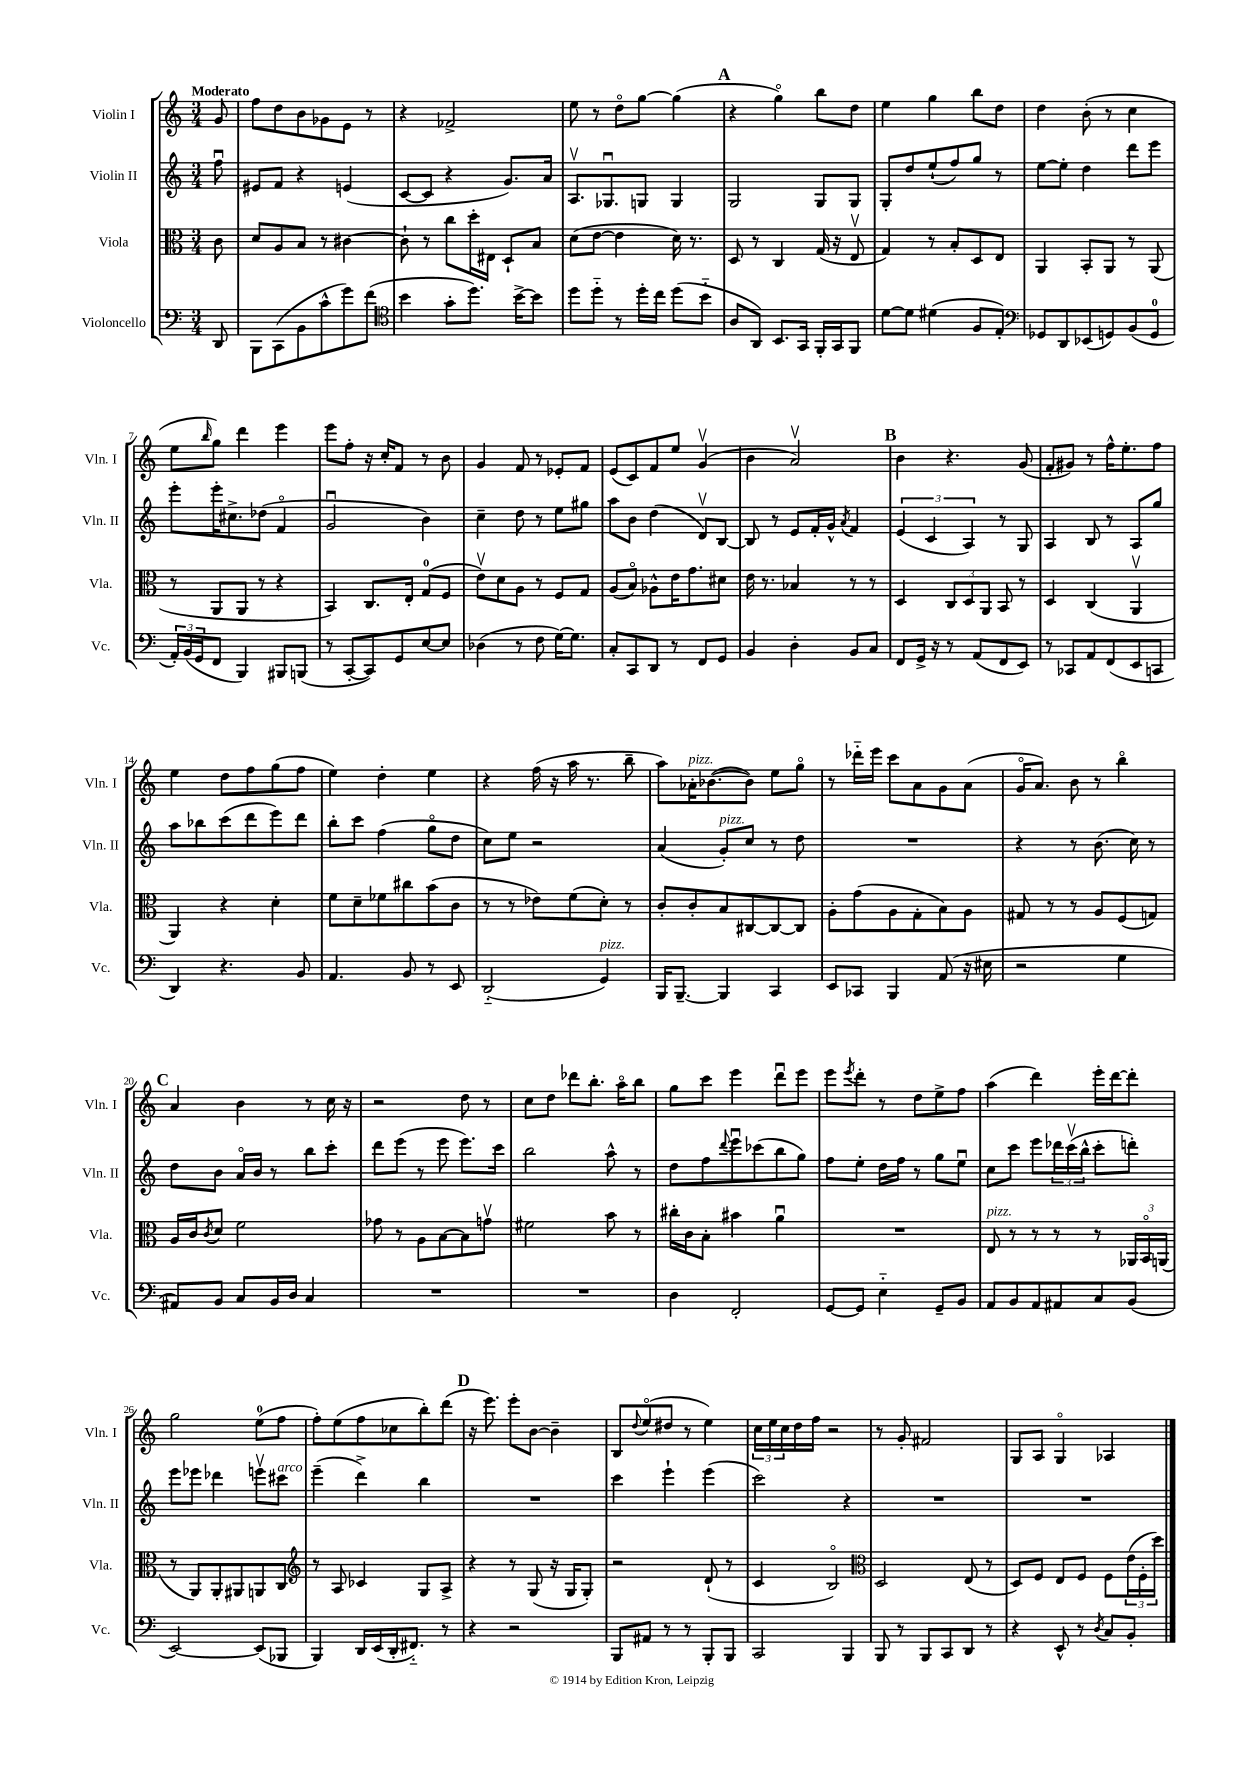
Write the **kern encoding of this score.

**kern	**kern	**kern	**kern
*staff4	*staff3	*staff2	*staff1
*clefF4	*clefC3	*clefG2	*clefG2
*k[]	*k[]	*k[]	*k[]
*M3/4	*M3/4	*M3/4	*M3/4
8DD	8c	8ffu	8g
=	=	=	=
8BBB	8d	8e#	8ff
(8CC	8A	8f	8dd
8BB	8B	4r	8b
8c^^	8r	.	8g-
8g)	[4c#	(4e	8e
(8f	.	.	8r
=	=	=	=
*clefC4	*	*	*
4b	8c#`]	[8c	4r
.	8r	8c]	.
8g'	8cc	4r	2f-^
8.dd)	16dd'	.	.
.	16E#	.	.
.	8D`	8.g)	.
[16b^	.	.	.
8b]	8B	.	.
.	.	16a	.
=	=	=	=
8dd	(8d	8.Av	8ee
8dd'~	[8e	.	8r
.	.	8.G-u	.
8r	4e]	.	8ddo
16dd'	.	8G	[8gg
16cc	.	.	.
(8dd	16d)	4G	(4gg]
.	8.r	.	.
8b'~	.	.	.
=	=	=	=
8A	8D	2G	4r
8AA)	8r	.	.
8.BB	4C	.	4ggo)
16GG	.	.	.
16FF'	(16G	8G	8bb
16GG	16r	.	.
8FF	8Ev	8G	8dd
=	=	=	=
[8d	4G)	8G'	4ee
8d]	.	8dd	.
(4d#	8r	(8ee`	4gg
.	8B'	8ff)	.
8F	8D	8gg	8bb
8E')	8E	8r	8dd
=	=	=	=
*clefF4	*	*	*
8GG-	4AA	[8ee	4dd
8DD	.	8ee']	.
(8EE-	8BB'	4dd	(8b'
8GG)	8AA	.	8r
(8BB	8r	8ddd	4cc
8GG	(8AA	8eee	.
=	=	=	=
24AA')	8r	8eee'	8ee
(24BB	.	.	.
24GG	.	.	.
.	.	.	16qqbb
8FF	8AA	16eee'	8gg)
.	.	8.cc#^	.
4BBB)	8AA	.	4ddd
.	8r	(8dd-	.
8BBB#	4r	4fo	4eee
(8BBB	.	.	.
=	=	=	=
8r	4BB)	2gu	8eee
[8CC'	.	.	8ff'
8CC])	8.C	.	16r
.	.	.	16cc'
8GG	.	.	8f
.	16E'	.	.
[8E	(8G	4b)	8r
8E]	8F	.	8b
=	=	=	=
(4D-	8ev)	4cc~	4g
.	8d	.	.
8r	8A	8dd	8f
8F	8r	8r	8r
[16G)	8F	8ee	8e-'
8.G]	.	.	.
.	8G	8gg#	8f
=	=	=	=
8C'	(8A	8aa	(8e
8CC	8Bo)	8b	8c)
8DD	8A-^^	(4dd	8f
8r	16e	.	8ee
.	8.g	.	.
8FF	.	8dv)	(4gv
8GG	8d#	[8B	.
=	=	=	=
4BB	16e	8B]	4b
.	8.r	.	.
.	.	8r	.
4D'	4B-	8e	2av)
.	.	16f'	.
.	.	16g^^	.
.	.	8qa	.
8BB	8r	4f	.
8C	8r	.	.
=	=	=	=
8FF	4D	(6e	4b
16GG^	.	.	.
.	.	6c	.
16r	.	.	.
8r	12C	.	4.r
.	12D	6A)	.
(8AA	.	.	.
.	12AA	.	.
8FF	8BB	8r	.
8EE)	8r	8G	(8g
=	=	=	=
8r	4D	4A	8f'
8CC-	.	.	8g#)
8AA	(4C	8B	8r
(8FF	.	8r	16ff^^
.	.	.	8.ee'
8EE	4AAv	8A	.
8CC	.	8gg	8ff
=	=	=	=
4DD)	4AA)	8aa	4ee
.	.	8bb-	.
4.r	4r	(8ccc	8dd
.	.	8ddd	8ff
.	4d'	8eee)	(8gg
8BB	.	8ddd	8ff
=	=	=	=
4.AA	8f	8bb'	4ee)
.	8d~	8ccc	.
.	8f-	(4ff	4dd'
8BB	8cc#	.	.
8r	(8b	8ggo	4ee
8EE	8c	8dd	.
=	=	=	=
(2DD'~	8r	8cc)	4r
.	8r	8ee	.
.	8e-)	2r	(16ff
.	.	.	16r
.	(8f	.	16aa
.	.	.	8.r
4GG)	8d')	.	.
.	8r	.	8bb~
=	=	=	=
16BBB	8c'	(4a	8aa)
[8.BBB~	.	.	.
.	8c'	.	16a-'
.	.	.	([8.b-
4BBB]	8B	8g')	.
.	[8C#	8cc	8b-])
4CC	8C#_	8r	8ee
.	8C#]	8dd	8ggo
=	=	=	=
8EE	8A'	2.r	8r
8CC-	(8g	.	16ddd-'~
.	.	.	16eee
4BBB	8A	.	8ccc
.	8G'	.	8a
(8AA	8B)	.	8g
16r	8A	.	(8a
16E#	.	.	.
=	=	=	=
2r	8G#	4r	16go
.	.	.	8.a)
.	8r	.	.
.	8r	8r	8b
.	8A	(8.b	8r
4G	(8F	.	4bbo
.	.	16cc)	.
.	8G)	8r	.
=	=	=	=
8AA#)	16A	8dd	4a
.	16c	.	.
.	8qc	.	.
8BB	8d	8b	.
8C	2f	16ao	4b
.	.	16b	.
16BB	.	8r	.
16D	.	.	.
4C	.	8bb	8r
.	.	8ccc'	16cc
.	.	.	16r
=	=	=	=
2.r	8g-	8ddd	2r
.	8r	(8eee	.
.	8A	8r	.
.	[8B	8eee	.
.	8B]	8.eee)	8dd
.	8gv	.	8r
.	.	16ccc	.
=	=	=	=
2.r	2f#	2bb	8cc
.	.	.	8dd
.	.	.	8ddd-
.	.	.	8.bb'
.	8b	8aa^^	.
.	.	.	16aao
.	8r	8r	8bb
=	=	=	=
4D	16cc#'	8dd	8gg
.	16c	.	.
.	8B'	8ff	8ccc
.	.	8qqddd	.
2FF'	4b#	8eeeu	4eee
.	.	(8ccc-	.
.	4au	8bb	8dddu
.	.	8gg)	8eee
=	=	=	=
[8GG	2.r	8ff	8eee
.	.	.	8qeee
8GG]	.	8ee'	8ddd'
4E'~	.	16dd	8r
.	.	16ff	.
.	.	8r	8dd
8GG~	.	8gg	8ee^
8BB	.	8eeu	8ff
=	=	=	=
8AA	8E	8cc	(4aa
8BB	8r	8ccc	.
8AA	8r	8eee	4ddd)
8AA#	8r	24ddd-	.
.	.	(24cccv	.
.	.	24bb^^	.
8C	8r	8ccc'	16eee'
.	.	.	[16ddd
(8BB	24AA-	8ddd')	8ddd']
.	24BBo	.	.
.	(24AA	.	.
=	=	=	=
[2EE)	8r	8eee	2gg
.	8AA)	8eee-	.
.	8AA'	4ddd-	.
.	8AA#	.	.
(8EE]	8AA	8eeev	(8ee
8BBB-	8C	8ccc#	8ff
=	=	=	=
*	*clefG2	*	*
4BBB)	8r	(4eee~	8ff')
.	8A	.	(8ee
16DD	4c-	4ddd^)	8ff
(16EE	.	.	.
16DD'	.	.	8cc-
8.FF#'~)	.	.	.
.	8G	4bb	8bb')
8r	8A^	.	(8ddd
=	=	=	=
4r	4r	2.r	16r
.	.	.	8.eee)
2r	8r	.	8eee'
.	(8G	.	[8b
.	16r	.	4b~]
.	16G	.	.
.	8G')	.	.
=	=	=	=
8BBB	2r	4ccc	8B
.	.	.	8qqdd
8AA#	.	.	(8eeo
8r	.	4eee`	8dd#
8r	.	.	8r
8BBB'	(8d`	(4eee	4ee)
8BBB	8r	.	.
=	=	=	=
2CC	4c	2ccc)	24cc
.	.	.	24ee
.	.	.	24cc
.	.	.	16dd
.	.	.	16ff
.	2Bo)	.	2r
4BBB	.	4r	.
=	=	=	=
*	*clefC3	*	*
8BBB	2D	2.r	8r
8r	.	.	8g'
8BBB	.	.	2f#
8CC	.	.	.
8DD	(8E	.	.
8r	8r	.	.
=	=	=	=
4r	8D)	2.r	8G
.	8F	.	8A
8EE^^	8E	.	4Go
8r	8F	.	.
8qD	.	.	.
8C	8F	.	4A-
8BB'	(24e	.	.
.	24F'	.	.
.	24dd)	.	.
==	==	==	==
*-	*-	*-	*-
